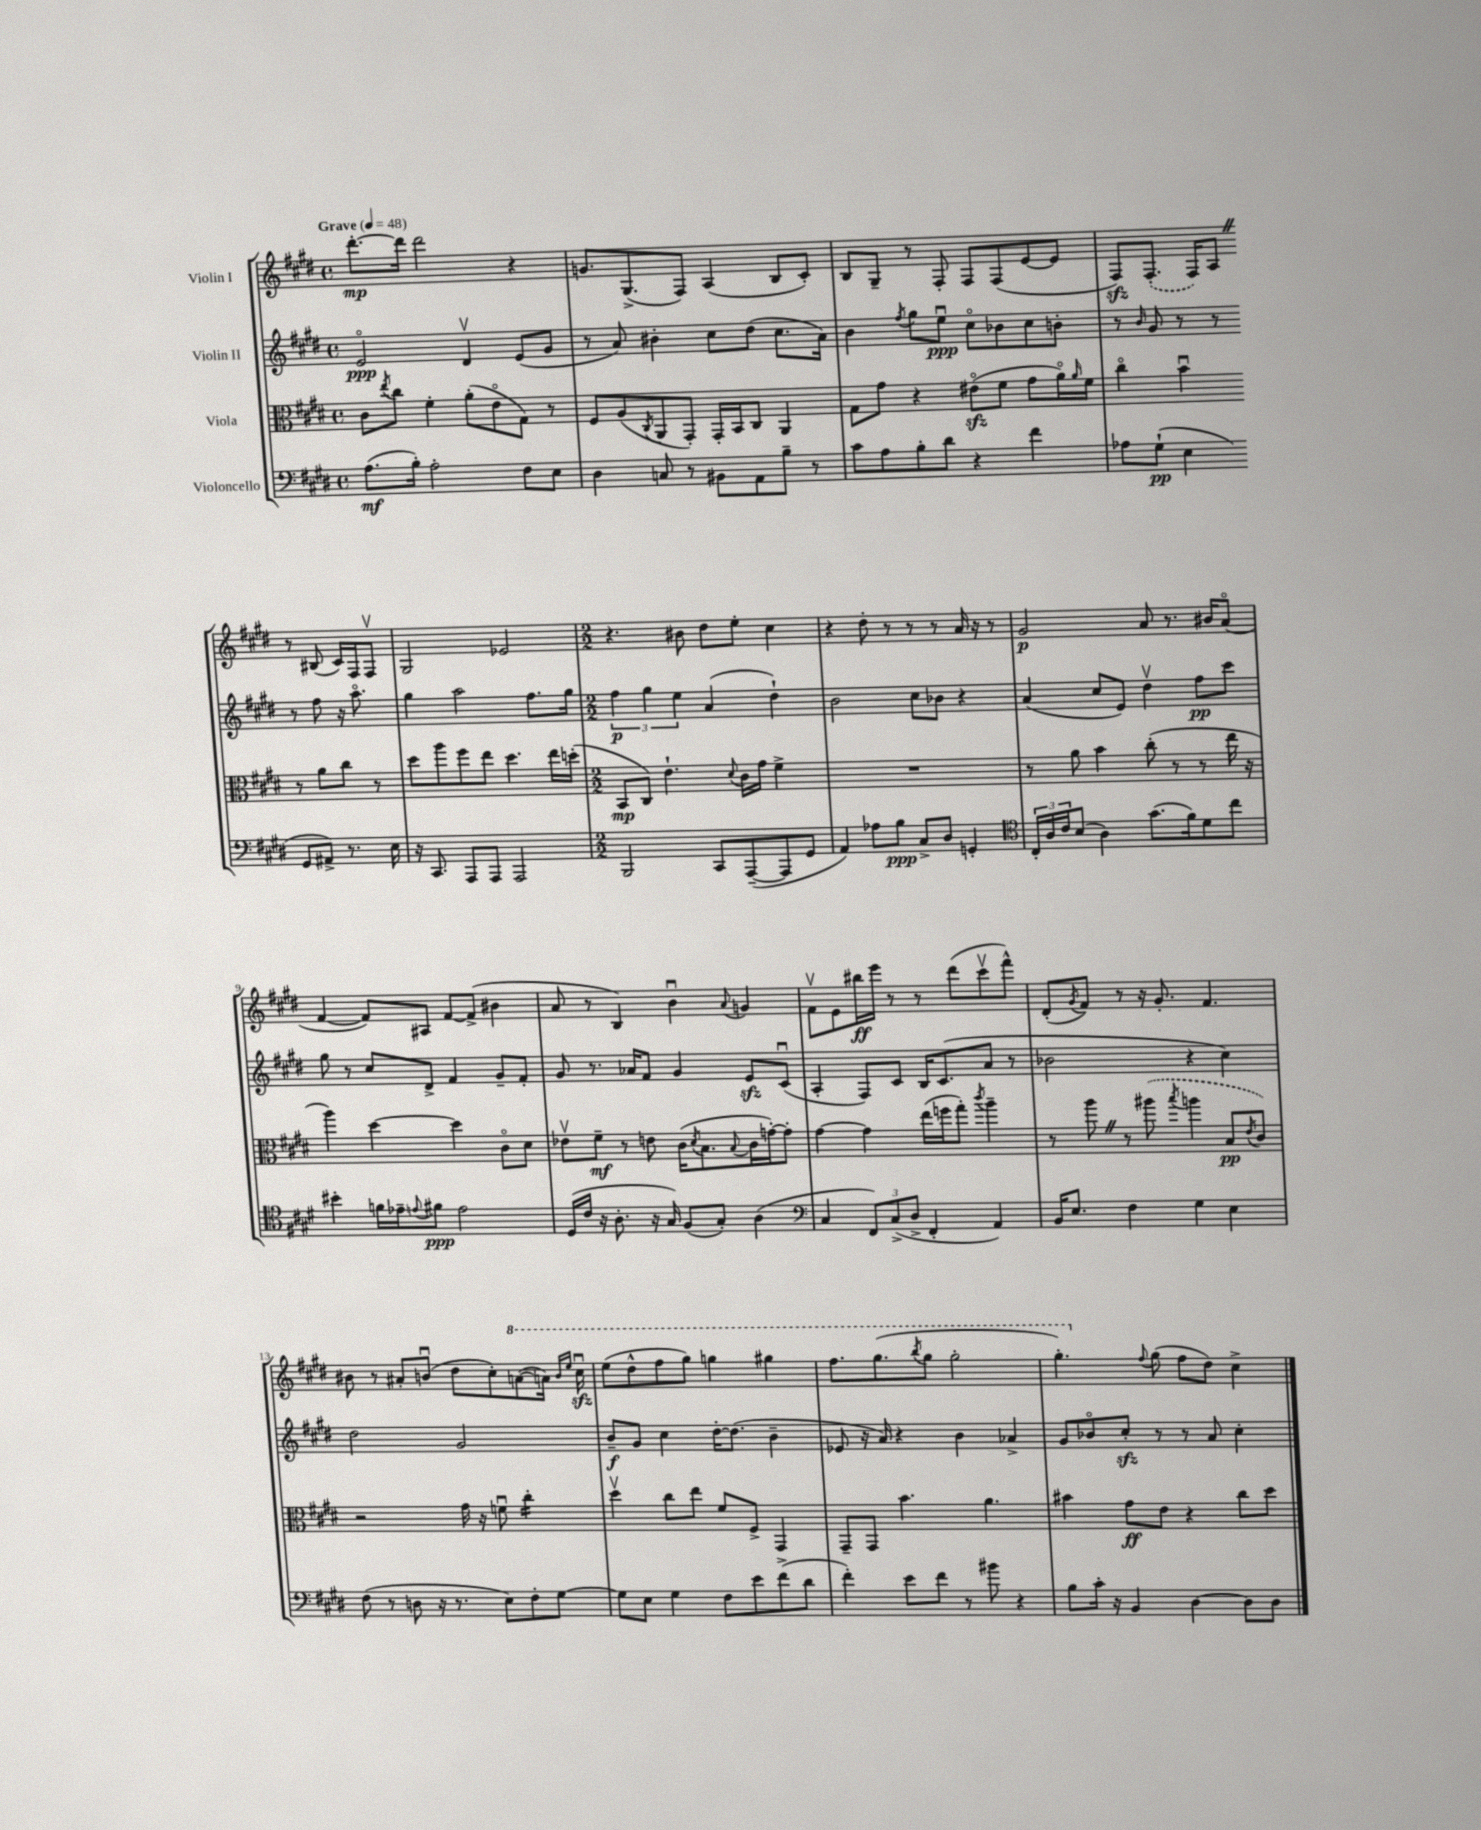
<<
\new StaffGroup <<
\new Staff = "s0" \with { instrumentName = "Violin I" } {
    \clef treble \key e \major \defaultTimeSignature \time 4/4 \tempo "Grave" 4 = 48
    dis'''8.~-.\mp dis'''16 dis'''2 r4 |
    g'8. gis8.->( fis8) a4( b8 cis'8-.) |
    b8 gis8-- r8 fis8-. fis8 fis8( e'8~ e'8 |
    fis8\sfz) \once \slurDashed fis8.-.( fis16) a8 \once \override BreathingSign.text = \markup { \musicglyph "scripts.caesura.straight" } \breathe r8 bis8( cis'16) fis16 fis8\upbow |
    gis2 ees'2 |
    \numericTimeSignature \time 2/2 r4. bis'8 dis''8 e''8-. cis''4 |
    r4 dis''8-. r8 r8 r8 a'16 r16 r8 |
    gis'2\p a'8 r8. bis'16 a'8\flageolet( |
    fis'4~ fis'8) ais8 fis'8~ fis'8->( bis'4 |
    a'8 r8 b4) b'4\downbow \appoggiatura { a'8 } g'4 |
    fis'8\upbow e'8 bis''16\ff e'''16 r8 r8 dis'''8( cis'''8\upbow fis'''8-^) |
    dis'8-.( \acciaccatura { gis'8 } fis'8) r8 r16 gis'8.-. fis'4. |
    bis'8 r8 ais'8-. b'8\downbow( dis''8 cis''8-.) \ottava #1 a''!8~( a''!16) \grace { b''16 e'''16 } cis'''16\downbow\sfz |
    e'''8( dis'''8-^ fis'''8 gis'''8) g'''4 gis'''4 |
    fis'''8. gis'''8.( \acciaccatura { b'''8 } gis'''8 gis'''2-. |
    gis'''4.-.) \ottava #0 \appoggiatura { fis''8 } gis''8( fis''8 dis''8) cis''4-> \bar "|." |
}
\new Staff = "s1" \with { instrumentName = "Violin II" } {
    \clef treble \key e \major \defaultTimeSignature \time 4/4
    e'2\flageolet\ppp dis'4\upbow e'8( gis'8 |
    r8 a'8) bis'4-. cis''8 dis''8( cis''8. a'16) |
    b'4 \acciaccatura { fis''8 } gis''8 e''8\downbow\ppp cis''8\flageolet bes'8 cis''8 b'8-. |
    r8 \grace { b'16 } gis'8 r8 r8 r8 fis''8 r16 a''8.\flageolet |
    gis''4 a''2 fis''8. gis''16 |
    \numericTimeSignature \time 2/2 \tuplet 3/2 { fis''4\p gis''4 e''4 } a'4( dis''4-!) |
    b'2 cis''8 bes'8 r4 |
    a'4( cis''8 e'8) dis''4\upbow fis''8\pp cis'''8 |
    gis''8 r8 cis''8 dis'8-> fis'4 gis'8-- fis'8-. |
    gis'8 r8. aes'16 fis'8 gis'4 e'8\sfz cis'8\downbow( |
    a4-. fis8) cis'8 b16 cis'8.( a'8 r8 |
    bes'2 r4 cis''4) |
    dis''2 gis'2 |
    b'8--\f gis'8 cis''4 dis''16~-. dis''8.( b'4-- |
    ees'8 r16 a'16) r4 b'4 aes'4-> |
    gis'8 bes'8\flageolet cis''8-.\sfz r8 r8 a'8 cis''4-. \bar "|." |
}
\new Staff = "s2" \with { instrumentName = "Viola" } {
    \clef alto \key e \major \defaultTimeSignature \time 4/4
    cis'8 \acciaccatura { e''8 } cis''8 fis'4-. a'8-.( e'8\flageolet gis8) r8 |
    fis8 a8( \acciaccatura { cis8 } a,8 gis,8-.) gis,16-. b,16 cis8 a,4 |
    gis8 gis'8 r4 eis'8\flageolet\sfz( fis'8 gis'8 a'16\flageolet) \grace { a'16 } fis'16 |
    cis''4\flageolet b'4\downbow r8 a'8 cis''8 r8 |
    dis''8 a''8 fis''8 e''8 dis''4. e''16 d''16-.( |
    \numericTimeSignature \time 2/2 b,8\mp cis8) e'4.-! \appoggiatura { dis'8 } cis'16 gis'16 fis'4-> |
    R1 |
    r8 a'8 b'4 cis''8-.( r8 r8 e''16 r16 |
    a''4) dis''4~ dis''4 cis'8\flageolet dis'8 |
    ees'8\upbow fis'8--\mf r8 e'8 cis'16( \acciaccatura { dis'8 } b8. \appoggiatura { b8 } cis'16 g'16~-.) g'8-. |
    gis'4~ gis'4 e''16( f''16 gis''8-.) \acciaccatura { cis'''8 } a''4-- |
    r8 a''8 \once \override BreathingSign.text = \markup { \musicglyph "scripts.caesura.straight" } \breathe r8 \once \slurDashed ais''8( \acciaccatura { b''8 } a''4 b8\pp \acciaccatura { e'8 } cis'8) |
    r2 gis'16 r16 f'8\downbow cis''4:16-. |
    dis''4\upbow cis''8 e''8 fis'8 fis8-> gis,4 |
    gis,8-- gis,8 b'4. a'4. |
    bis'4 gis'8\ff e'8 r4 cis''8 dis''8 \bar "|." |
}
\new Staff = "s3" \with { instrumentName = "Violoncello" } {
    \clef bass \key e \major \defaultTimeSignature \time 4/4
    a8.\mf( b16-.) a2-. fis8 e8 |
    dis4 c8 r8 bis,8 a,8 b8-- r8 |
    cis'8 a8 b8-. dis'8 r4 fis'4 |
    aes8 gis8-!\pp( e4 gis,8 ais,8->) r8. e16 |
    r16 cis,8. a,,8 a,,8 a,,2 |
    \numericTimeSignature \time 2/2 b,,2 cis,8 a,,8~--( a,,8 gis,8 |
    a,4) aes8 b8\ppp cis8-> dis8 g,4-. |
    \clef tenor \tuplet 3/2 { cis16-. a16 cis'16 } b8( a4) gis'8.( fis'16) dis'8 cis''8 |
    bis'4-. f'16 ees'16-- \appoggiatura { e'8 } fis'8\ppp e'2 |
    dis16( cis'16 r16 a8.-. r16 gis16) fis8( gis8-.) a4( |
    \clef bass cis4 \tuplet 3/2 { fis,8) cis8->( dis8-> } fis,4-. a,4) |
    b,16 e8. fis4 gis4 e4 |
    fis8( r8 d8 r16 r8. e8) fis8-. gis8~ |
    gis8 e8 gis4 fis8 e'8 fis'8->( dis'8 |
    fis'4-.) e'8 fis'8 r8 bis'8 r4 |
    b8 cis'16-. r16 b,4 dis4~ dis8 dis8 \bar "|." |
}
>>
>>
